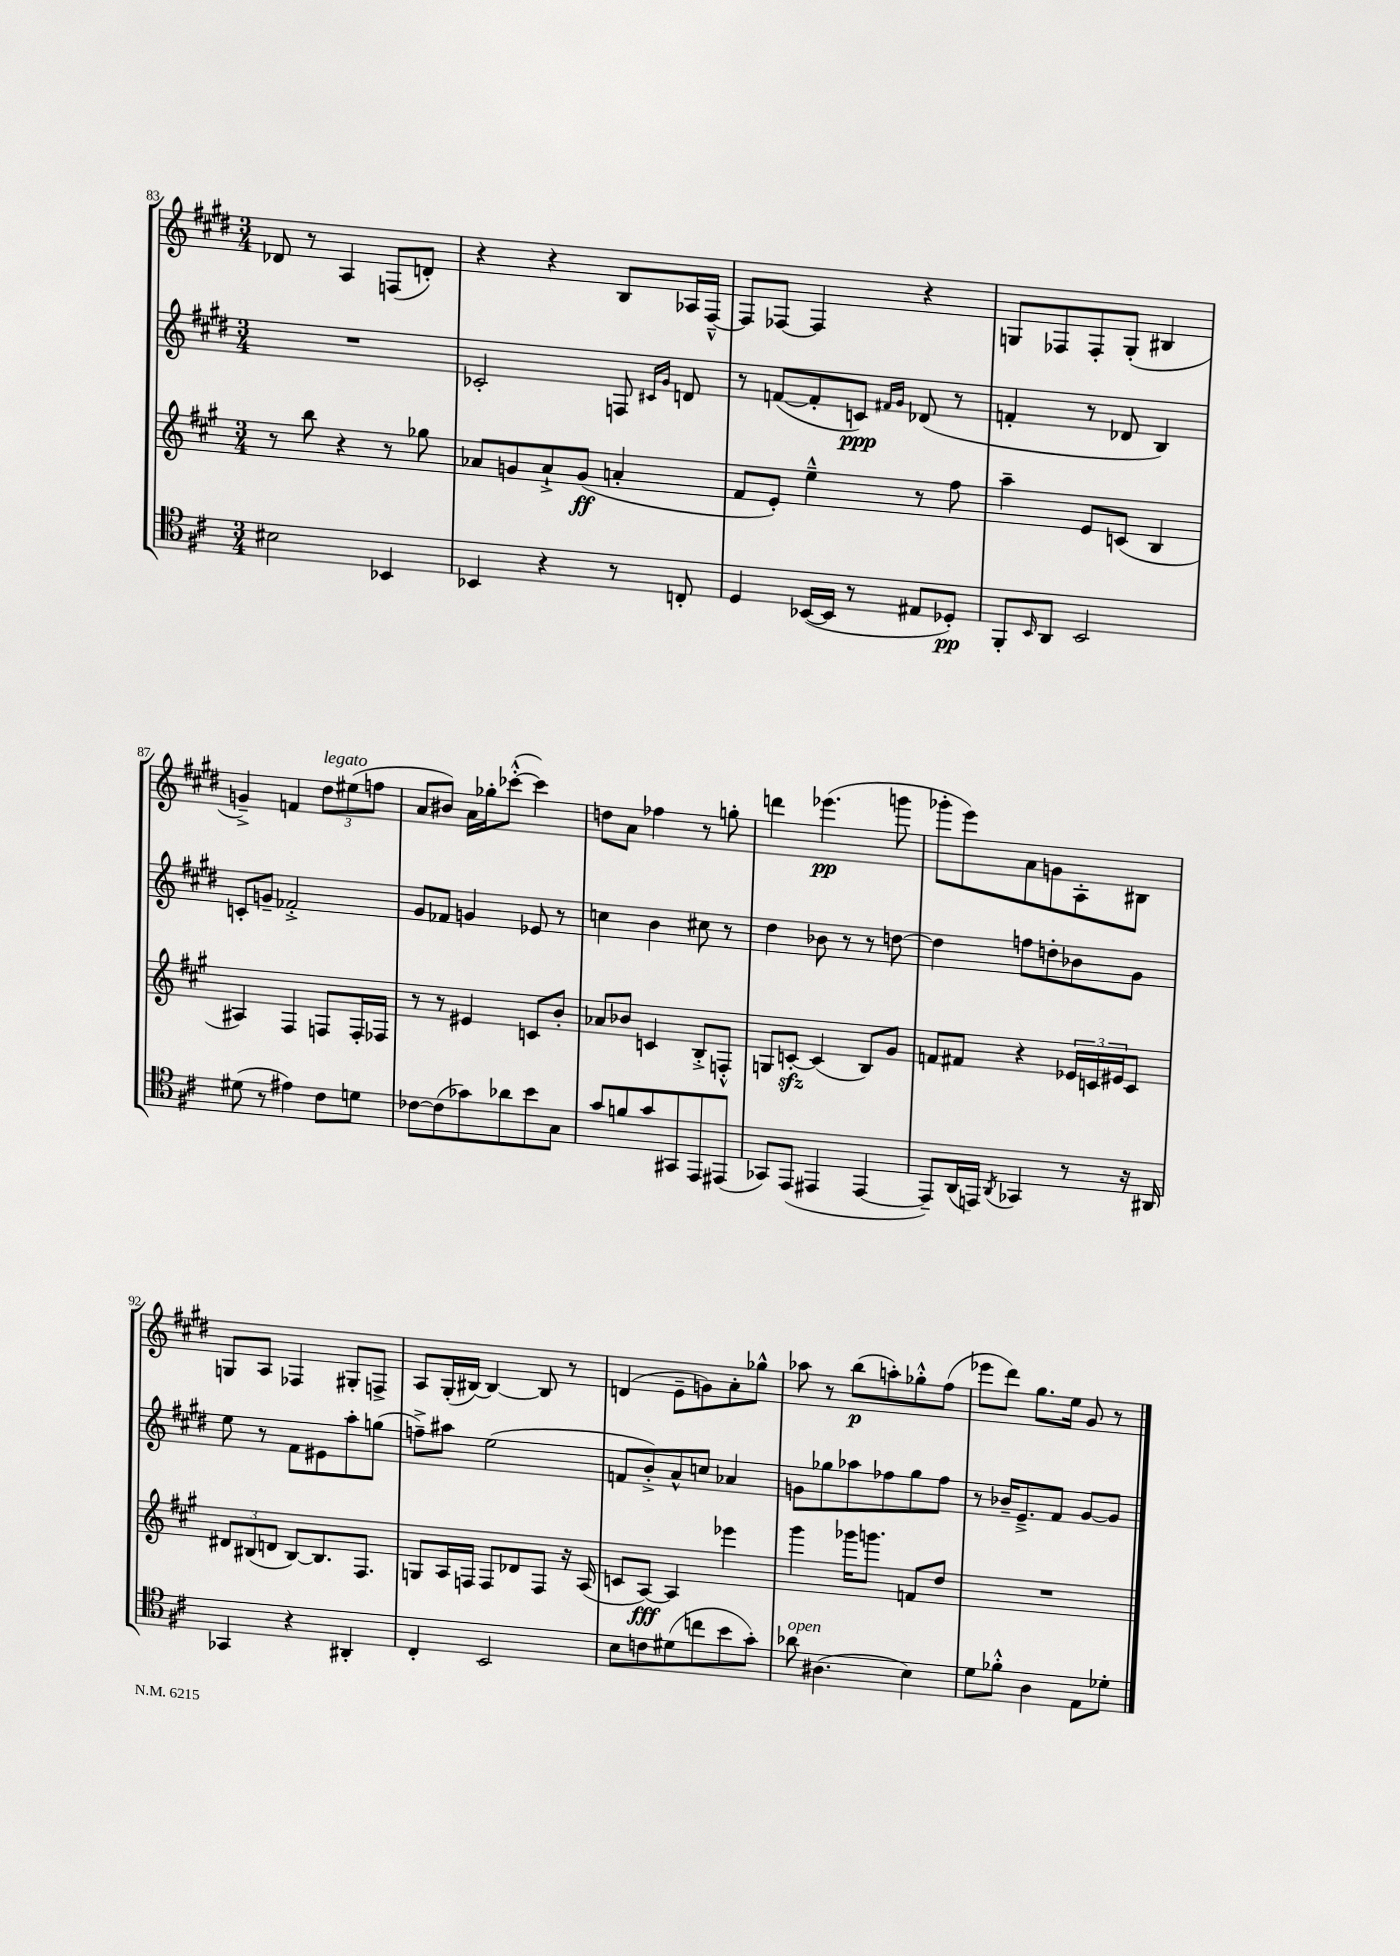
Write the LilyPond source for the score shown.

<<
\new StaffGroup <<
\new Staff = "s0" {
    \clef treble \key e \major \numericTimeSignature \time 3/4
    des'8 r8 a4 f8( d'8-.) |
    r4 r4 b8 aes16 fis16~---^ |
    fis8 fes8~ fes4 r4 |
    g8 fes8 fes8-. g8-.( bis4 |
    g'4--->) f'4 \tuplet 3/2 { dis''8^\markup { \italic "legato" } eis''8( f''8 } |
    a'8 bis'8) a'16 ges''16-. ces'''8~-.-^( ces'''4) |
    d''8 a'8 fes''4 r8 g''8-. |
    d'''4 ees'''4.\pp( g'''8 |
    ges'''8-. e'''8) a'8 g'8 a8-. bis8 |
    g8 a8 fes4 gis8-. f8-> |
    a8 gis16-.( bis16~) bis4~ bis8 r8 |
    d'4( e'8-- g'8) a'8-. ges''8-^ |
    aes''8 r8 b''8\p( a''8-.) ges''8-.-^ fis''8( |
    ees'''8 dis'''8) gis''8. e''16 gis'8 r8 \bar "|." |
}
\new Staff = "s1" {
    \clef treble \key e \major \numericTimeSignature \time 3/4
    R2. |
    ces'2-. f8 \grace { cis'16 gis'16 } d'8 |
    r8 f'8~( f'8-. c'8\ppp) \grace { fis'16 gis'16 } des'8( r8 |
    f'4-. r8 des'8 b4) |
    c'8-. g'8-- fes'2-.-> |
    gis'8 fes'8 g'4 ees'8 r8 |
    c''4 b'4 cis''8 r8 |
    dis''4 bes'8 r8 r8 d''8~ |
    d''4 f''8 d''8-. bes'8 gis'8 |
    e''8 r8 fis'8 eis'8 a''8-. g''8( |
    f''8--->) ais''8 e''2( |
    f'8 b'8-.->) a'8-^ c''8 aes'4 |
    g'8 ges''8 aes''8 fes''8 ges''8 fes''8 |
    r8 bes'16-- e'8.---> fis'8 gis'8~ gis'8 \bar "|." |
}
\new Staff = "s2" {
    \clef treble \key a \major \numericTimeSignature \time 3/4
    r8 b''8 r4 r8 ges''8 |
    aes'8 g'8 aes'8-!-> g'8\ff( a'4-. |
    fis'8 e'8-.) e''4---^ r8 fis''8 |
    a''4-- e'8 c'8( b4 |
    ais4) fis4 f8 f16-. fes16 |
    r8 r8 eis'4 c'8 b'8-. |
    aes'8 bes'8 c'4 b8-.-> f8-.-^ |
    g8 c'8~-.\sfz c'4( b8) gis'8 |
    f'8 fis'8 r4 \tuplet 3/2 { ees'16 c'16 eis'16 } c'8 |
    \tuplet 3/2 { dis'8 bis8( d'8 } bis8~) bis8. fis8. |
    g8 a16 f16 f8 des'8 f8 r16 a16( |
    c'8 a8~\fff) a4 ees'''4 |
    gis'''4 ges'''16 g'''8. f'8 d''8 |
    R2. \bar "|." |
}
\new Staff = "s3" {
    \clef tenor \key d \major \numericTimeSignature \time 3/4
    bis2 bes,4 |
    bes,4 r4 r8 c8-. |
    d4 bes,16~( bes,16 r8 eis8 des8-.\pp) |
    fis,8-. \grace { b,16 } a,8 b,2 |
    dis'8( r8 eis'4) cis'8 d'8 |
    ces'8~ ces'8( ges'8) aes'8 b'8 g8 |
    g'8 f'8 g'8 gis,8 e,8 eis,8( |
    ges,8) e,8( eis,4 eis,4~ |
    eis,8--) a,16( e,16) \acciaccatura { a,8 } ges,4 r8 r16 ais,16 |
    ges,4 r4 ais,4-. |
    cis4-. b,2 |
    b8 c'8 dis'8( c''8 b'8 g'8-.) |
    aes'8^\markup { \italic "open" } ais4.( b4) |
    d'8 fes'8-.-^ a4 e8 des'8-. \bar "|." |
}
>>
>>
\layout { \context { \Score currentBarNumber = #83 } }
